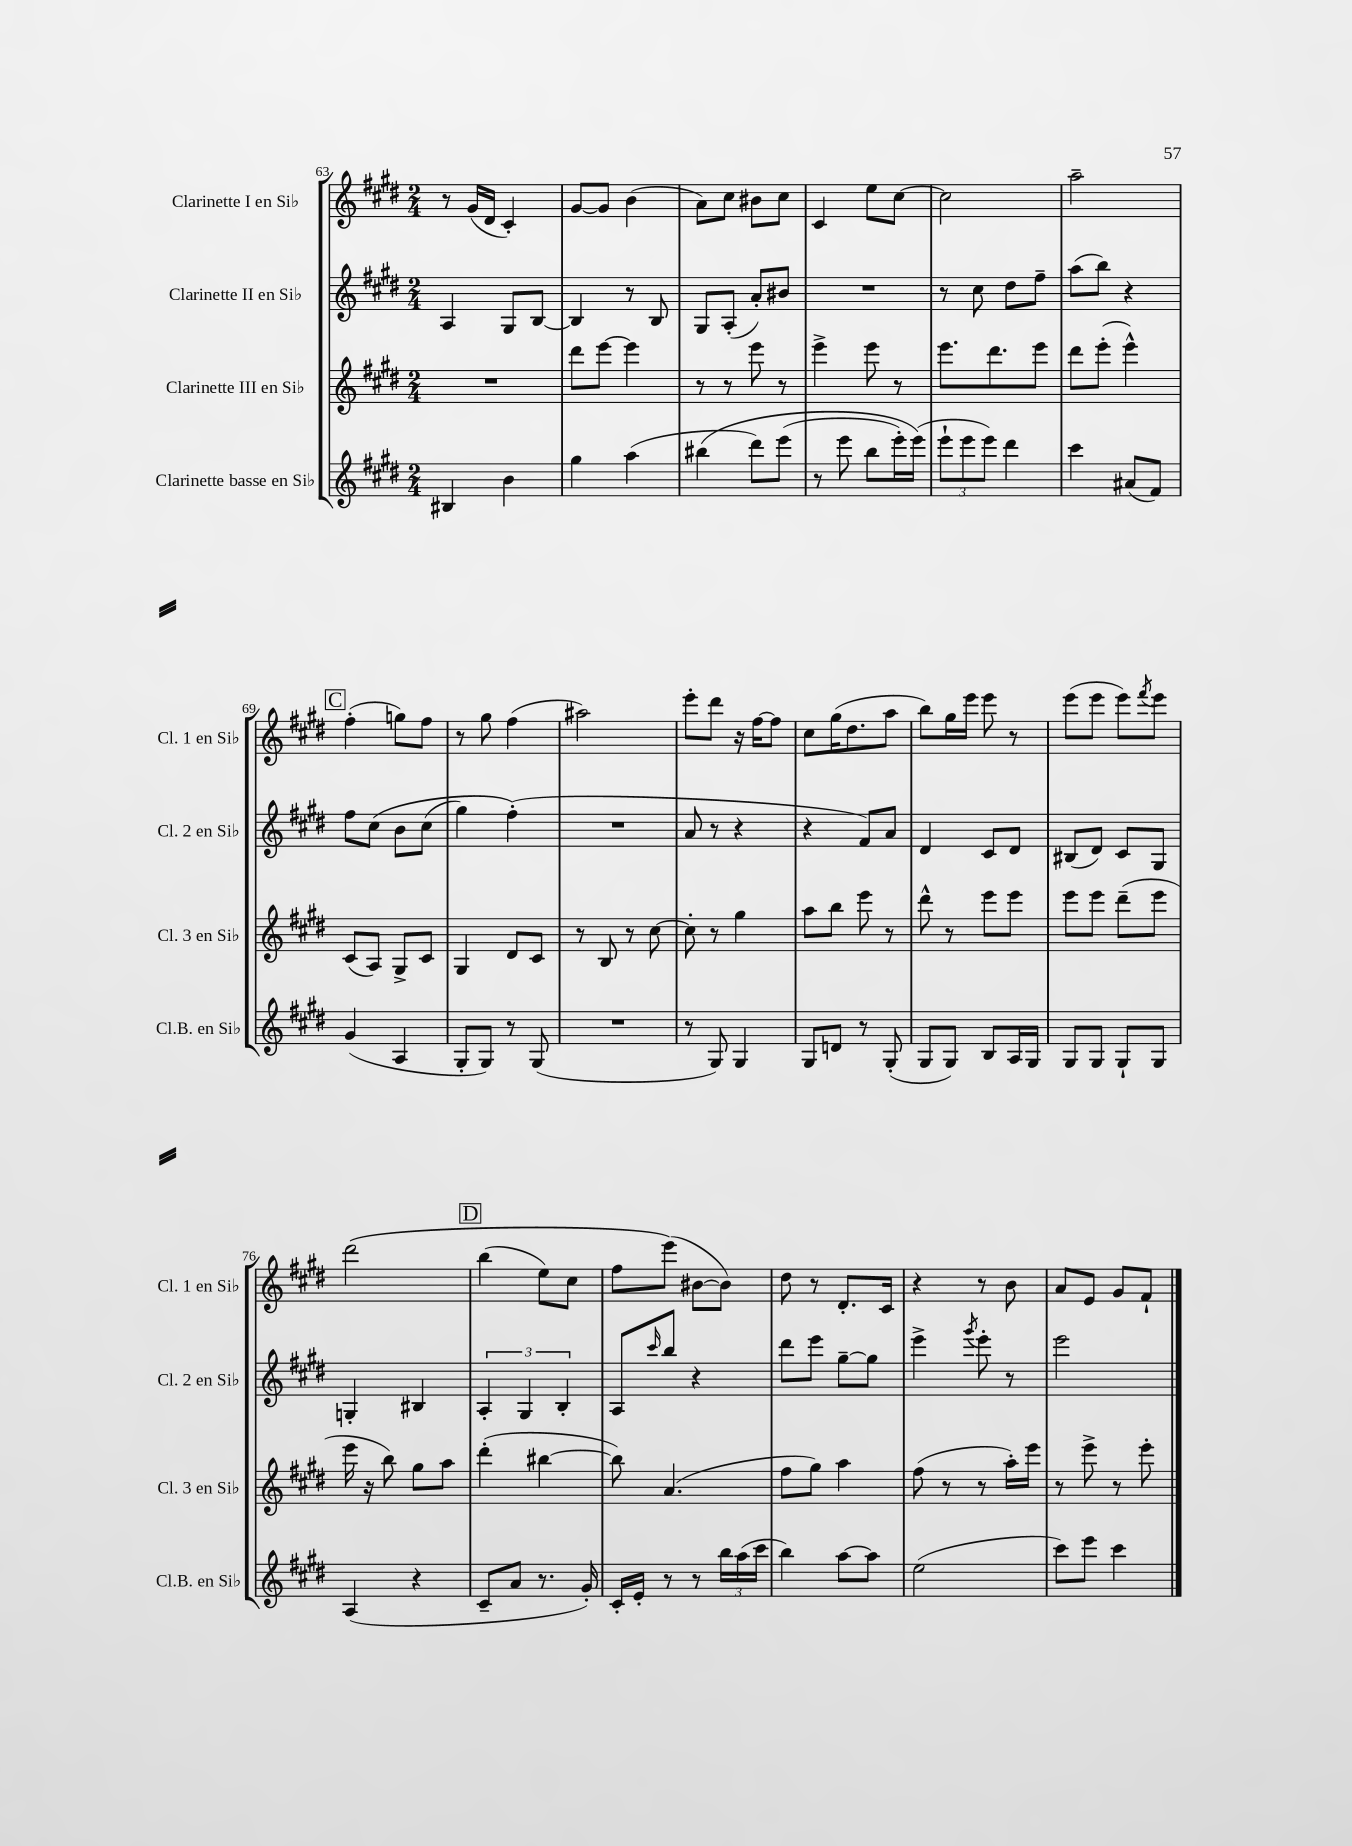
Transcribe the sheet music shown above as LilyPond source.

<<
\new StaffGroup <<
\new Staff = "s0" \with { instrumentName = "Clarinette I en Sib" shortInstrumentName = "Cl. 1 en Sib" } {
    \clef treble \key e \major \numericTimeSignature \time 2/4
    r8 gis'16( dis'16 cis'4-.) |
    gis'8~ gis'8 b'4( |
    a'8) cis''8 bis'8 cis''8 |
    cis'4 e''8 cis''8~ |
    cis''2 |
    a''2-- |
    \mark \markup { \box "C" } fis''4-.( g''8) fis''8 |
    r8 gis''8 fis''4( |
    ais''2) |
    e'''8-. dis'''8 r16 fis''16~ fis''8 |
    cis''8 gis''16( dis''8. a''8 |
    b''8) gis''16 e'''16 e'''8 r8 |
    e'''8( e'''8 e'''8) \acciaccatura { fis'''8 } e'''8 |
    dis'''2\( |
    \mark \markup { \box "D" } b''4( e''8) cis''8 |
    fis''8 e'''8(\) bis'8~ bis'8) |
    dis''8 r8 dis'8.-. cis'16 |
    r4 r8 b'8 |
    a'8 e'8 gis'8 fis'8-! \bar "|." |
}
\new Staff = "s1" \with { instrumentName = "Clarinette II en Sib" shortInstrumentName = "Cl. 2 en Sib" } {
    \clef treble \key e \major \numericTimeSignature \time 2/4
    a4 gis8 b8~ |
    b4 r8 b8 |
    gis8 a8-.( a'8-.) bis'8 |
    R2 |
    r8 cis''8 dis''8 fis''8-- |
    a''8( b''8) r4 |
    \mark \markup { \box "C" } fis''8 cis''8\( b'8 cis''8( |
    gis''4) fis''4-.(\) |
    R2 |
    a'8 r8 r4 |
    r4 fis'8) a'8 |
    dis'4 cis'8 dis'8 |
    bis8( dis'8) cis'8 gis8 |
    g4-. bis4 |
    \mark \markup { \box "D" } \tuplet 3/2 { a4-. gis4 b4-. } |
    a8 \grace { cis'''16 } b''8 r4 |
    dis'''8 e'''8 gis''8~-- gis''8 |
    e'''4-> \acciaccatura { gis'''8 } e'''8-. r8 |
    e'''2 \bar "|." |
}
\new Staff = "s2" \with { instrumentName = "Clarinette III en Sib" shortInstrumentName = "Cl. 3 en Sib" } {
    \clef treble \key e \major \numericTimeSignature \time 2/4
    R2 |
    dis'''8 e'''8~ e'''4 |
    r8 r8 e'''8 r8 |
    e'''4-> e'''8 r8 |
    e'''8. dis'''8. e'''8 |
    dis'''8 e'''8-.( e'''4-^) |
    \mark \markup { \box "C" } cis'8( a8) gis8-> cis'8 |
    gis4 dis'8 cis'8 |
    r8 b8 r8 cis''8~ |
    cis''8-. r8 gis''4 |
    a''8 b''8 e'''8 r8 |
    dis'''8-^ r8 e'''8 e'''8 |
    e'''8 e'''8 dis'''8--( e'''8 |
    e'''16 r16 b''8) gis''8 a''8 |
    \mark \markup { \box "D" } dis'''4-.( bis''4~ |
    bis''8) a'4.( |
    fis''8 gis''8) a''4 |
    fis''8( r8 r8 a''16-.) e'''16 |
    r8 e'''8-> r8 e'''8-. \bar "|." |
}
\new Staff = "s3" \with { instrumentName = "Clarinette basse en Sib" shortInstrumentName = "Cl.B. en Sib" } {
    \clef treble \key e \major \numericTimeSignature \time 2/4
    bis4 b'4 |
    gis''4 a''4( |
    bis''4\( dis'''8) e'''8( |
    r8 e'''8 b''8 e'''16-.) e'''16(\) |
    \tuplet 3/2 { e'''8-! e'''8 e'''8) } dis'''4 |
    cis'''4 ais'8( fis'8) |
    \mark \markup { \box "C" } gis'4( a4 |
    gis8-. gis8) r8 gis8( |
    R2 |
    r8 gis8) gis4 |
    gis8 d'8 r8 gis8-.( |
    gis8 gis8) b8 a16 gis16 |
    gis8 gis8 gis8-! gis8 |
    a4( r4 |
    \mark \markup { \box "D" } cis'8-- a'8 r8. gis'16-.) |
    cis'16-. e'16-. r8 r8 \tuplet 3/2 { b''16 a''16( cis'''16 } |
    b''4) a''8~ a''8 |
    e''2( |
    cis'''8) e'''8 cis'''4 \bar "|." |
}
>>
>>
\layout { \context { \Score currentBarNumber = #63 } }
